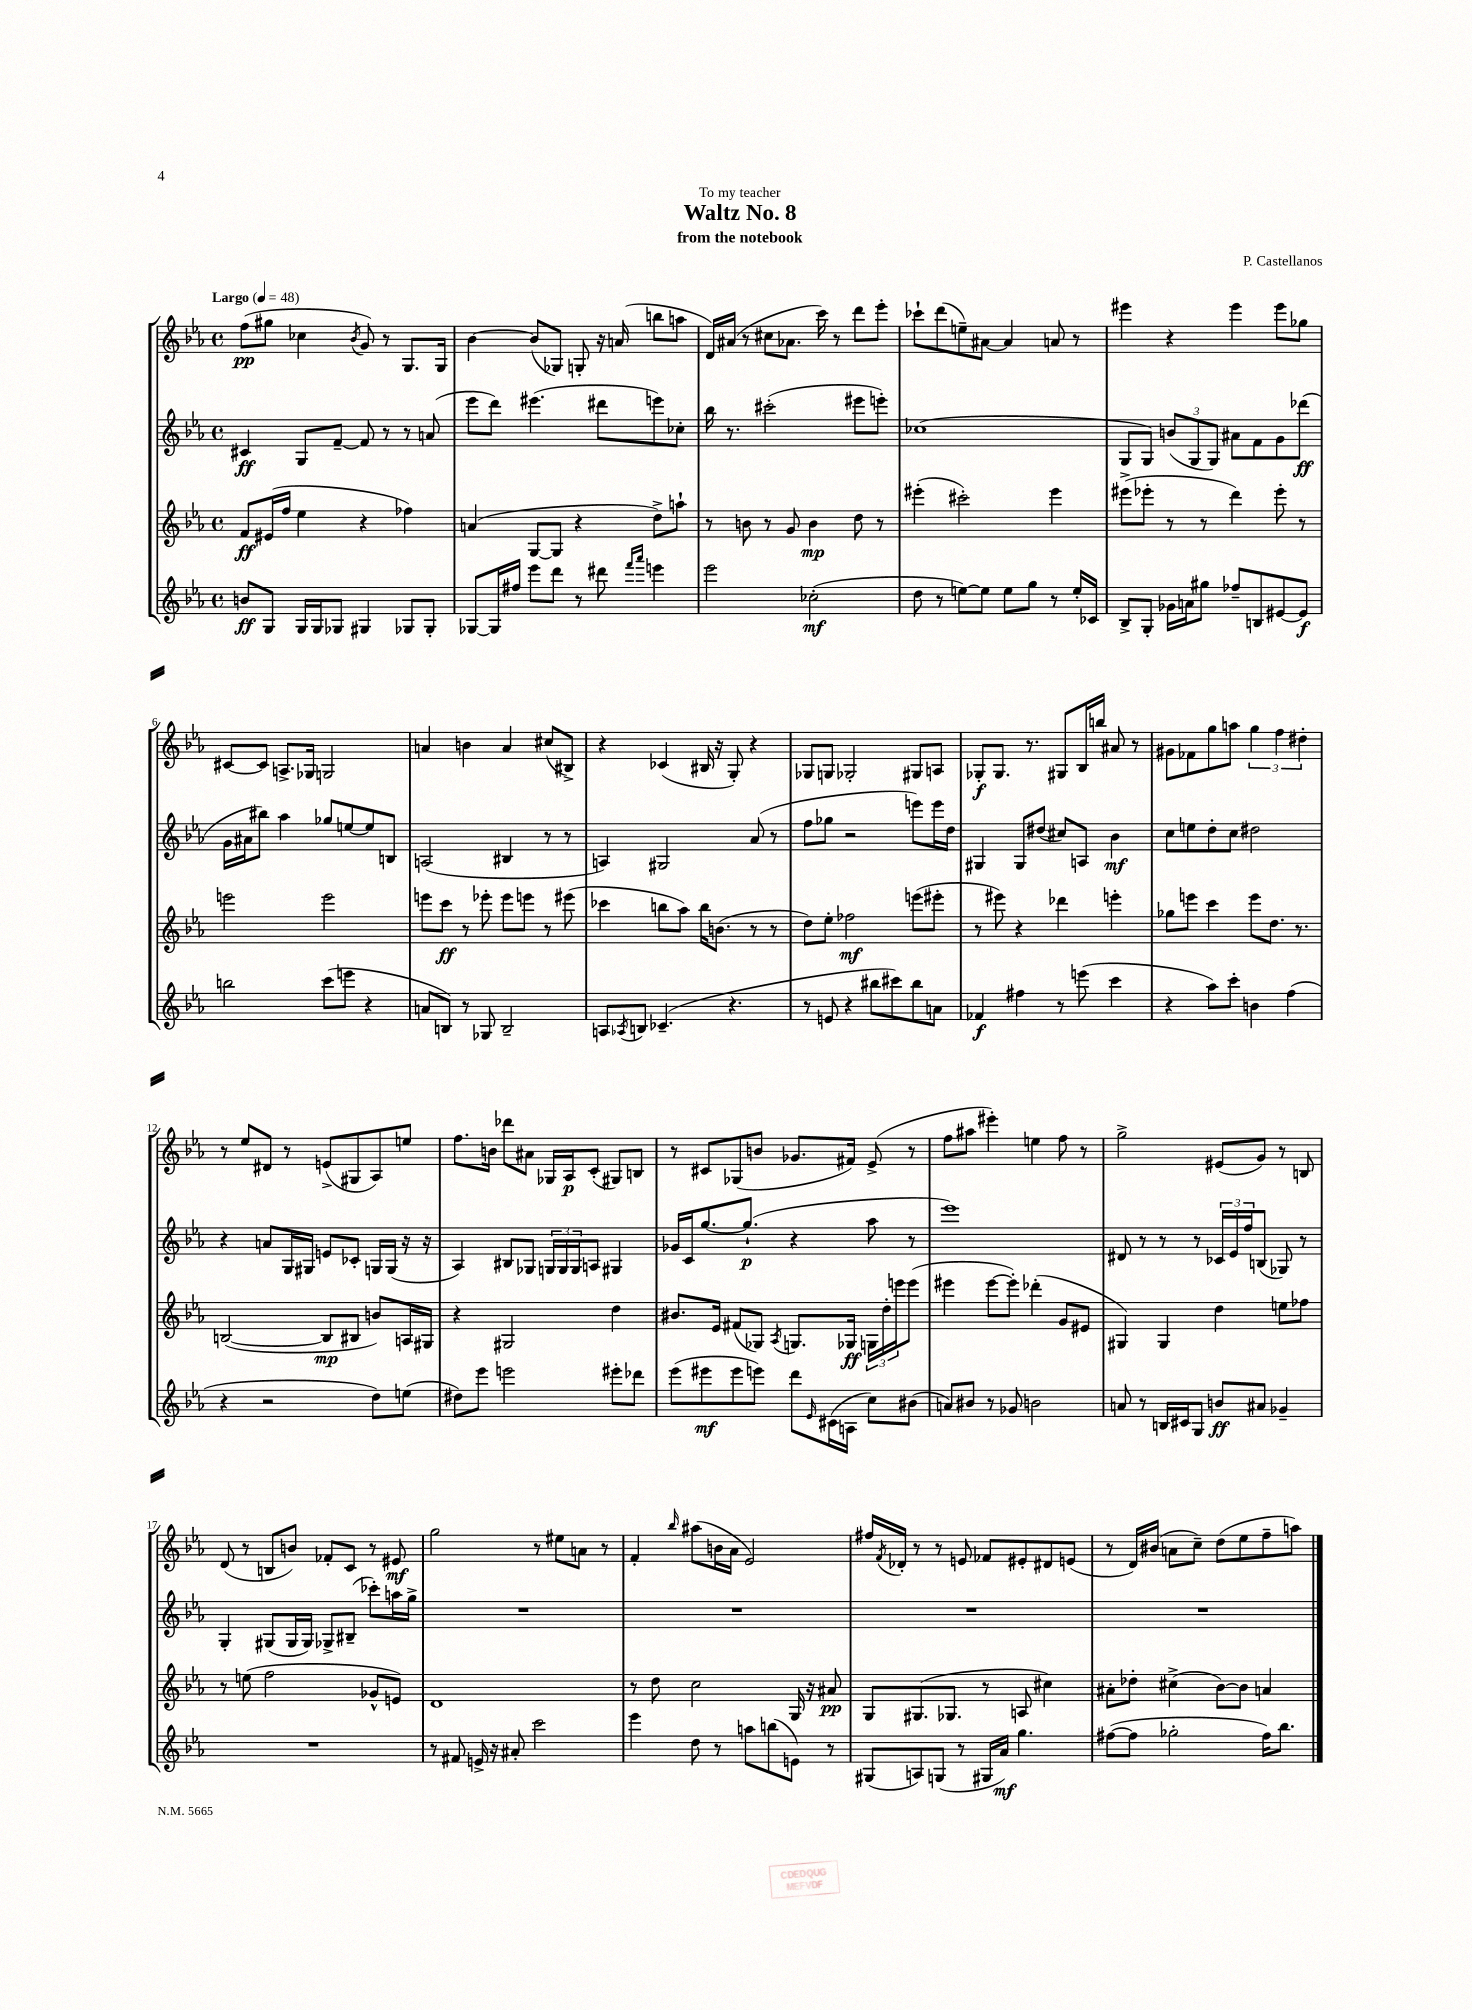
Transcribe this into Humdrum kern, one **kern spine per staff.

**kern	**kern	**kern	**kern
*staff4	*staff3	*staff2	*staff1
*clefG2	*clefG2	*clefG2	*clefG2
*k[b-e-a-]	*k[b-e-a-]	*k[b-e-a-]	*k[b-e-a-]
*M4/4	*M4/4	*M4/4	*M4/4
*met(c)	*met(c)	*met(c)	*met(c)
*MM48	*MM48	*MM48	*MM48
8b/L	8f/L	4c#/	(8ff\L
8G/J	(16e#/L	.	8gg#\J
.	16ff/JJ	.	.
16G/LL	4ee-\	8G/L	4cc-\
16G/J	.	.	.
8G-/J	.	[8f~/J	.
.	.	.	8qb-/
4G#/	4r	8f/]	8g/)
.	.	8r	8r
8G-/L	4ff-\)	8r	8.G/L
8G-'/J	.	(8a/	.
.	.	.	16G/Jk
=	=	=	=
[8G-/L	(4a/	8eee-\L	[4b-\
16G-/]L	.	8ddd\J)	.
16ff#/JJ	.	.	.
8eee-\L	[8G/L	(4.eee#\	(8b-/]L
8ddd\J	8G/]J	.	8G-/J)
8r	4r	.	8G'/
8ddd#\	.	8ddd#\L	16r
.	.	.	(16a/
16qqfff/LL	.	.	.
16qqaaa-/JJ	.	.	.
4eee\	8dd^\L)	8eee\)	8bb\L
.	8aa`\J	8cc-'\J	8aa\J
=	=	=	=
2eee-\	8r	16bb-\	16d/LL)
.	.	8.r	(16a#/JJ
.	8b\	.	8r
.	8r	(2ccc#'\	8cc#\L
.	8g/	.	8.a-\J
(2cc-'\	4b\	.	.
.	.	.	16ccc\)
.	.	.	8r
.	8dd\	8eee#\L	8ddd\L
.	8r	8eee'\J)	8eee-'\J
=	=	=	=
8dd\	(4eee#'\	(1cc-	8ccc-`\L
8r	.	.	(8ddd\
[8ee\L)	2ccc#'\)	.	8ee~\)
8ee\]J	.	.	[8a#\J
8ee\L	.	.	4a#/]
8gg\J	.	.	.
8r	4eee#\	.	8a/
16ee'/LL	.	.	8r
16c-/JJ	.	.	.
=	=	=	=
8B-^/L	(8eee#^\L	8G/L	4eee#\
8G'/J	8eee-'\J	8G/J)	.
16g-\LL	8r	(12b/L	4r
16a\J	.	.	.
.	.	12G/	.
8gg#\J	8r	.	.
.	.	12G/J)	.
8ff-~/L	4ddd\)	8a#\L	4eee#\
8B/	.	8f\	.
[8e#/	8eee-'\	8g\	8eee#\L
8e#/]J	8r	(8ddd-\J	8gg-\J
=	=	=	=
2bb\	2eee\	16g\LL	[8c#/L
.	.	16a#\J	.
.	.	8bb#\J)	8c#/]J
.	.	4aa-\	8.A^/L
.	.	.	16G-/Jk
(8ccc\L	2eee\	8gg-/L	2G/
8eee\J	.	[8ee/	.
4r	.	8ee/]	.
.	.	8B/J	.
=	=	=	=
8a/L	8eee\L	(2A/	4a/
8B/J)	8ccc\J	.	.
8r	8r	.	4b\
8G-/	8eee-'\	.	.
2B~/	8eee-\L	4B#/	4a/
.	8eee\J	.	.
.	8r	8r	(8cc#/L
.	(8eee#\	8r	8B#^/J)
=	=	=	=
8A/L	4ccc-\	4A/)	4r
8qA-/	.	.	.
8B/J	.	.	.
(4.c-~/	8bb\L	2G#/	(4c-/
.	8aa-\J)	.	.
.	16bb\LK	.	16B#/
.	(8.b\J	.	16r
4.r	.	.	8G'/)
.	8r	(8a-/	4r
.	8r	8r	.
=	=	=	=
8r	8dd\L)	8ff\L	8G-/L
8e/	8ee-'\J	8gg-\J	8G/J
4r	2ff-\	2r	2G-'/
8bb#\L	.	.	.
8ccc#\)	.	.	.
8bb#\	(8eee\L	8eee\L)	8G#/L
8a\J	8eee#'\J	16eee\L	8A/J
.	.	16dd\JJ	.
=	=	=	=
4f-/	8r	4G#/	8G-'/L
.	8eee#\)	.	8.G-/J
4ff#\	4r	8G#/L	.
.	.	.	8.r
.	.	(8dd#/J	.
8r	4ddd-\	8cc#/L)	8G#/L
(8eee\	.	8A/J	16B-/L
.	.	.	16bb/JJ
4ccc\	4eee'\	4b-\	8a#/
.	.	.	8r
=	=	=	=
4r	8gg-\L	8cc\L	8g#\L
.	8eee\J	8ee\	8f-\
8aa-\L)	4ccc\	8dd'\	8gg\
8ccc'\J	.	8cc\J	8aa\J
4b\	8eee\L	2dd#\	6gg\
.	8.dd\J	.	.
.	.	.	6ff\
(4ff\	.	.	.
.	8.r	.	.
.	.	.	6dd#'\
=	=	=	=
4r	([2B/	4r	8r
.	.	.	8ee-/L
2r	.	8a/L	8d#/J
.	.	16G/L	8r
.	.	16G#/JJ	.
.	8B/]L	8e/L	(8e^/L
.	8B#/J	8c-'/J	8G#/
8dd\L)	8b/L)	16G/LL	8A-/)
.	.	(16G/JJ	.
(8ee\J	16A/L	16r	8ee/J
.	16G#/JJ	16r	.
=	=	=	=
8dd#\L)	4r	4A-/)	8.ff\L
8eee-\J	.	.	.
.	.	.	16b\Jk
2eee\	2G#/	8B#/L	8ddd-\L
.	.	8G-/J	8a#\J
.	.	24G/LL	16G-/LL
.	.	24G/	.
.	.	.	16A-/J
.	.	24G/J	.
.	.	8A/J	(8c'/J
8eee#'\L	4dd\	4G#/	8G#/L)
8ddd-\J	.	.	8B/J
=	=	=	=
(8eee-\L	8.b#/L	16g-/LL	8r
.	.	16c/J	.
8eee#\	.	[8.gg/	8c#/L
.	16e-/Jk	.	.
8eee#\	(8f#/L	.	(8G-/
.	.	(8.gg`/]J	.
8eee\J)	8G-/J)	.	8b/J
.	8qA-/	.	.
8ddd\L	8.G/L	4r	8.g-/L
16qqe-/	.	.	.
(16c#\L	.	.	.
16A\JJ	16G-/Jk	.	16f#/Jk)
8cc\L)	24G\LL	8aa-\	(8e-^/
.	24dd'\	.	.
.	24eee\J	.	.
(8b#\J	(8eee\J	8r	8r
=	=	=	=
8a/L)	4eee#\	1eee-)	8ff\L
8b#/J	.	.	8aa#\J
8r	[8eee#\L	.	4eee#'\)
8g-/	8eee#'\]J)	.	.
2b\	(4ddd-'\	.	4ee\
.	8g/L	.	8ff\
.	8e#/J	.	8r
=	=	=	=
8a/	4G#/)	8d#/	2gg^\
8r	.	8r	.
16B/LL	4G#/	8r	.
16c#/J	.	.	.
8G/J	.	8r	.
8b/L	4dd\	24c-/LL	(8e#/L
.	.	24e-/	.
.	.	24ff/J	.
8a#/J	.	(8B/J	8g/J)
4g-~/	8ee\L	8G-/)	8r
.	8ff-\J	8r	8B/
=	=	=	=
1r	8r	4G'/	(8d/
.	(8ee\	.	8r
.	2ff\	(8G#/L	8B/L
.	.	16G#/L	8b/J)
.	.	16G#/JJ)	.
.	.	8G-^/L	8f-'/L
.	.	(8B#~/J	8c/J
.	8g-^^/L	8ccc-'\L)	8r
.	8e/J)	16aa\L	8e#/
.	.	16gg^\JJ	.
=	=	=	=
8r	1d	1r	2gg\
8f#/	.	.	.
16e^/	.	.	.
16r	.	.	.
8a#'/	.	.	.
2ccc\	.	.	8r
.	.	.	8ee#\L
.	.	.	8a\J
.	.	.	8r
=	=	=	=
4eee-\	8r	1r	4f'/
.	8dd\	.	.
.	.	.	16qqbb-/
8dd\	2cc\	.	(8aa#\L
8r	.	.	16b\L
.	.	.	16a-\JJ
8aa\L	.	.	2e-/)
(8bb\	.	.	.
8e\J)	16G/	.	.
.	16r	.	.
8r	8a#/	.	.
=	=	=	=
(8G#/L	8G/L	1r	16ff#/LL
.	.	.	8qf/
.	.	.	16d-'/JJ
8A/)	(8.G#/	.	8r
(8G/J	.	.	8r
.	8.G-/J	.	.
8r	.	.	8e/
16G#/LL	8r	.	8f-/L
16a-/JJ)	.	.	.
4.gg\	8A/	.	8e#'/
.	4cc#\)	.	8d#/
.	.	.	(8e/J
=	=	=	=
([8ff#\L	8a#'\L	1r	8r
8ff#\]J	8dd-'\J	.	16d/LL)
.	.	.	(16b#/JJ
2gg-'\	(4cc#^\	.	8a\L
.	.	.	8cc~\J)
.	[8b-\L)	.	(8dd\L
.	8b-\]J	.	8ee-\
16ff#\LK)	4a/	.	8ff~\
8.bb-\J	.	.	.
.	.	.	8aa\J)
==	==	==	==
*-	*-	*-	*-
